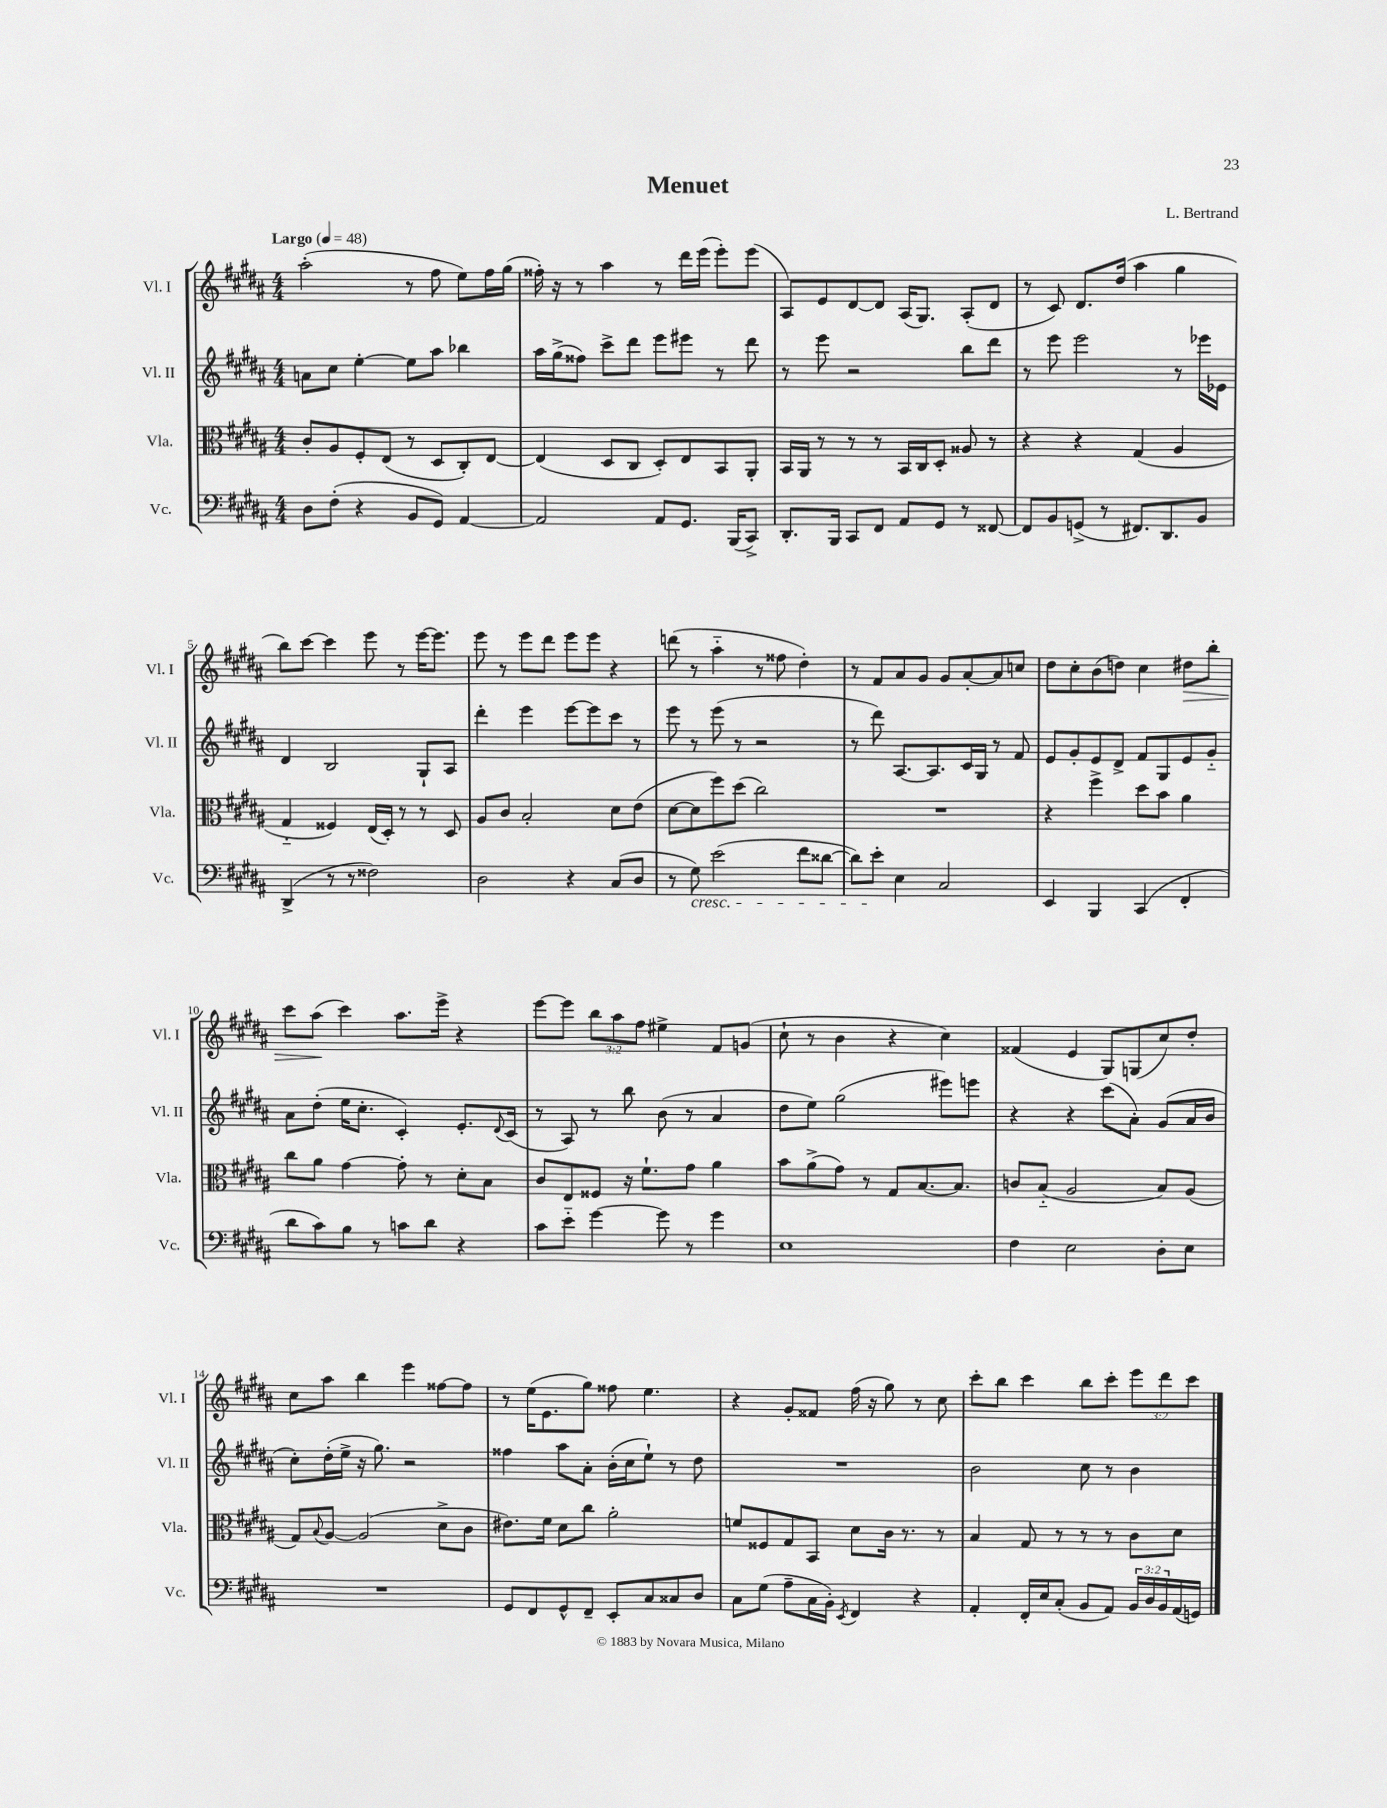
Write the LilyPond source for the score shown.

\header { title = "Menuet" composer = "L. Bertrand" }
<<
\new StaffGroup <<
\new Staff = "s0" \with { instrumentName = "Vl. I" shortInstrumentName = "Vl. I" } {
    \clef treble \key b \major \numericTimeSignature \time 4/4 \override Staff.TupletNumber.text = #tuplet-number::calc-fraction-text \tempo "Largo" 4 = 48
    ais''2-.( r8 fis''8 e''8) fis''16 gis''16( |
    fisis''16-.) r16 r8 ais''4 r8 dis'''16 e'''16( e'''8-.) e'''8( |
    ais8) e'8 dis'8~ dis'8 ais16( gis8.) ais8-.( dis'8 |
    r8 cis'8) dis'8. dis''16( ais''4 gis''4 |
    b''8) cis'''8~ cis'''4 e'''8 r8 e'''16~ e'''8. |
    e'''8 r8 e'''8 dis'''8 e'''8 e'''8 r4 |
    d'''8( r8 ais''4-_ r8 fisis''8 dis''4-.) |
    r8 fis'8 ais'8 gis'8 gis'8 ais'8~-. ais'8 c''8 |
    dis''8 cis''8-. b'8( d''8) cis''4 dis''8\> b''8-. |
    cis'''8 ais''8\!( cis'''4) ais''8. e'''16-> r4 |
    e'''8~ e'''8 \tuplet 3/2 { b''8 ais''8 fis''8 } eis''4-> fis'8 g'8( |
    cis''8-! r8 b'4 r4 cis''4) |
    fisis'4( e'4 gis8) g8( cis''8) dis''8-. |
    cis''8 ais''8 b''4 e'''4 fisis''8~ fisis''8 |
    r8 e''16( e'8. gis''8) fisis''8 e''4. |
    r4 gis'8-. fisis'8 fis''16( r16 gis''8) r8 cis''8 |
    cis'''8-. b''8 cis'''4 b''8 cis'''8-. \tuplet 3/2 { e'''8 dis'''8 cis'''8 } \bar "|." |
}
\new Staff = "s1" \with { instrumentName = "Vl. II" shortInstrumentName = "Vl. II" } {
    \clef treble \key b \major \numericTimeSignature \time 4/4
    a'8 cis''8 e''4~-. e''8 ais''8 bes''4 |
    ais''16 gis''16->( fisis''8) cis'''8-> dis'''8 e'''8 eis'''8 r8 dis'''8 |
    r8 e'''8 r2 b''8 dis'''8 |
    r8 e'''8 e'''2 r8 ees'''16 ees'16 |
    dis'4 b2 gis8-! ais8 |
    dis'''4-. e'''4 e'''8~ e'''8 cis'''8 r8 |
    e'''8 r8 e'''8( r8 r2 |
    r8 dis'''8) ais8.~ ais8. cis'16 gis16 r8 fis'8 |
    e'8 gis'8-. e'8 dis'8-> fis'8 gis8 e'8 gis'8-_ |
    ais'8 dis''8-.( e''16 cis''8.-. cis'4-.) e'8.-. \appoggiatura { dis'8 } cis'16( |
    r8 ais8) r8 b''8 b'8( r8 ais'4 |
    dis''8 e''8) gis''2( eis'''8) e'''8 |
    r4 r4 cis'''8( ais'8-.) gis'8( ais'16 b'16 |
    cis''8-.) dis''16-.( e''16-> r16 gis''8.) r2 |
    fisis''4 ais''8 ais'8-. b'16-.( cis''16 e''8-!) r8 dis''8 |
    R1 |
    b'2 cis''8 r8 b'4 \bar "|." |
}
\new Staff = "s2" \with { instrumentName = "Vla." shortInstrumentName = "Vla." } {
    \clef alto \key b \major \numericTimeSignature \time 4/4
    cis'8-. ais8 fis8-. e8( r8 dis8 cis8-.) e8~ |
    e4( dis8 cis8 dis8-.) e8 b,8 ais,8-. |
    b,16 ais,16 r8 r8 r8 b,16 cis16 dis8-. aisis8 r8 |
    r4 r4 gis4( ais4 |
    gis4-_ fisis4) e16( dis16-.) r8 r8 dis8 |
    ais8 cis'8 b2-. dis'8 e'8( |
    dis'8~ dis'8 fis''8) dis''8( cis''2) |
    R1 |
    r4 fis''4-> dis''8 b'8 ais'4 |
    cis''8 ais'8 gis'4~ gis'8-. r8 dis'8-. b8 |
    cis'8 e8 fisis8 r16 fis'8.-! gis'8 ais'4 |
    b'8 ais'8->( gis'8) r8 gis8 b8.~ b8. |
    c'8 b8-_( ais2 b8) ais8( |
    gis8) \appoggiatura { b8 } ais8~ ais2( dis'8-> cis'8 |
    eis'8.) fis'16 dis'8 cis''8 ais'2-. |
    f'8 fisis8 gis8 b,8 dis'8 cis'16 r8. r8 |
    b4 gis8 r8 r8 r8 cis'8 dis'8 \bar "|." |
}
\new Staff = "s3" \with { instrumentName = "Vc." shortInstrumentName = "Vc." } {
    \clef bass \key b \major \numericTimeSignature \time 4/4 \override Staff.TupletNumber.text = #tuplet-number::calc-fraction-text
    dis8 fis8-.( r4 b,8 gis,8) ais,4~ |
    ais,2 ais,8 gis,8. b,,16( cis,8->) |
    dis,8.-. b,,16 cis,8 fis,8 ais,8 gis,8 r8 fisis,8~ |
    fisis,8 b,8 g,8->( r8 fis,8.) dis,8. b,8 |
    dis,4->( r8 r8 fisis2) |
    dis2 r4 cis8( dis8 |
    r8 gis8\cresc) e'2( fis'8 disis'8~ |
    disis'8) e'8-.\! e4 cis2 |
    e,4 b,,4 cis,4( fis,4-. |
    dis'8 cis'8) b8 r8 c'8 dis'8 r4 |
    cis'8 e'8-_ gis'4~ gis'8 r8 gis'4 |
    e1 |
    fis4 e2 dis8-. e8 |
    R1 |
    gis,8 fis,8 gis,8-^ fis,8-- e,8-. cis8 cisis8 dis8 |
    cis8 gis8( ais8-- cis16 b,16-.) \acciaccatura { e,8 } fis,4 r4 |
    ais,4-. fis,16-. e16 cis8-.( b,8 ais,8) \tuplet 3/2 { b,16 dis16 b,16 } ais,16( g,16) \bar "|." |
}
>>
>>
